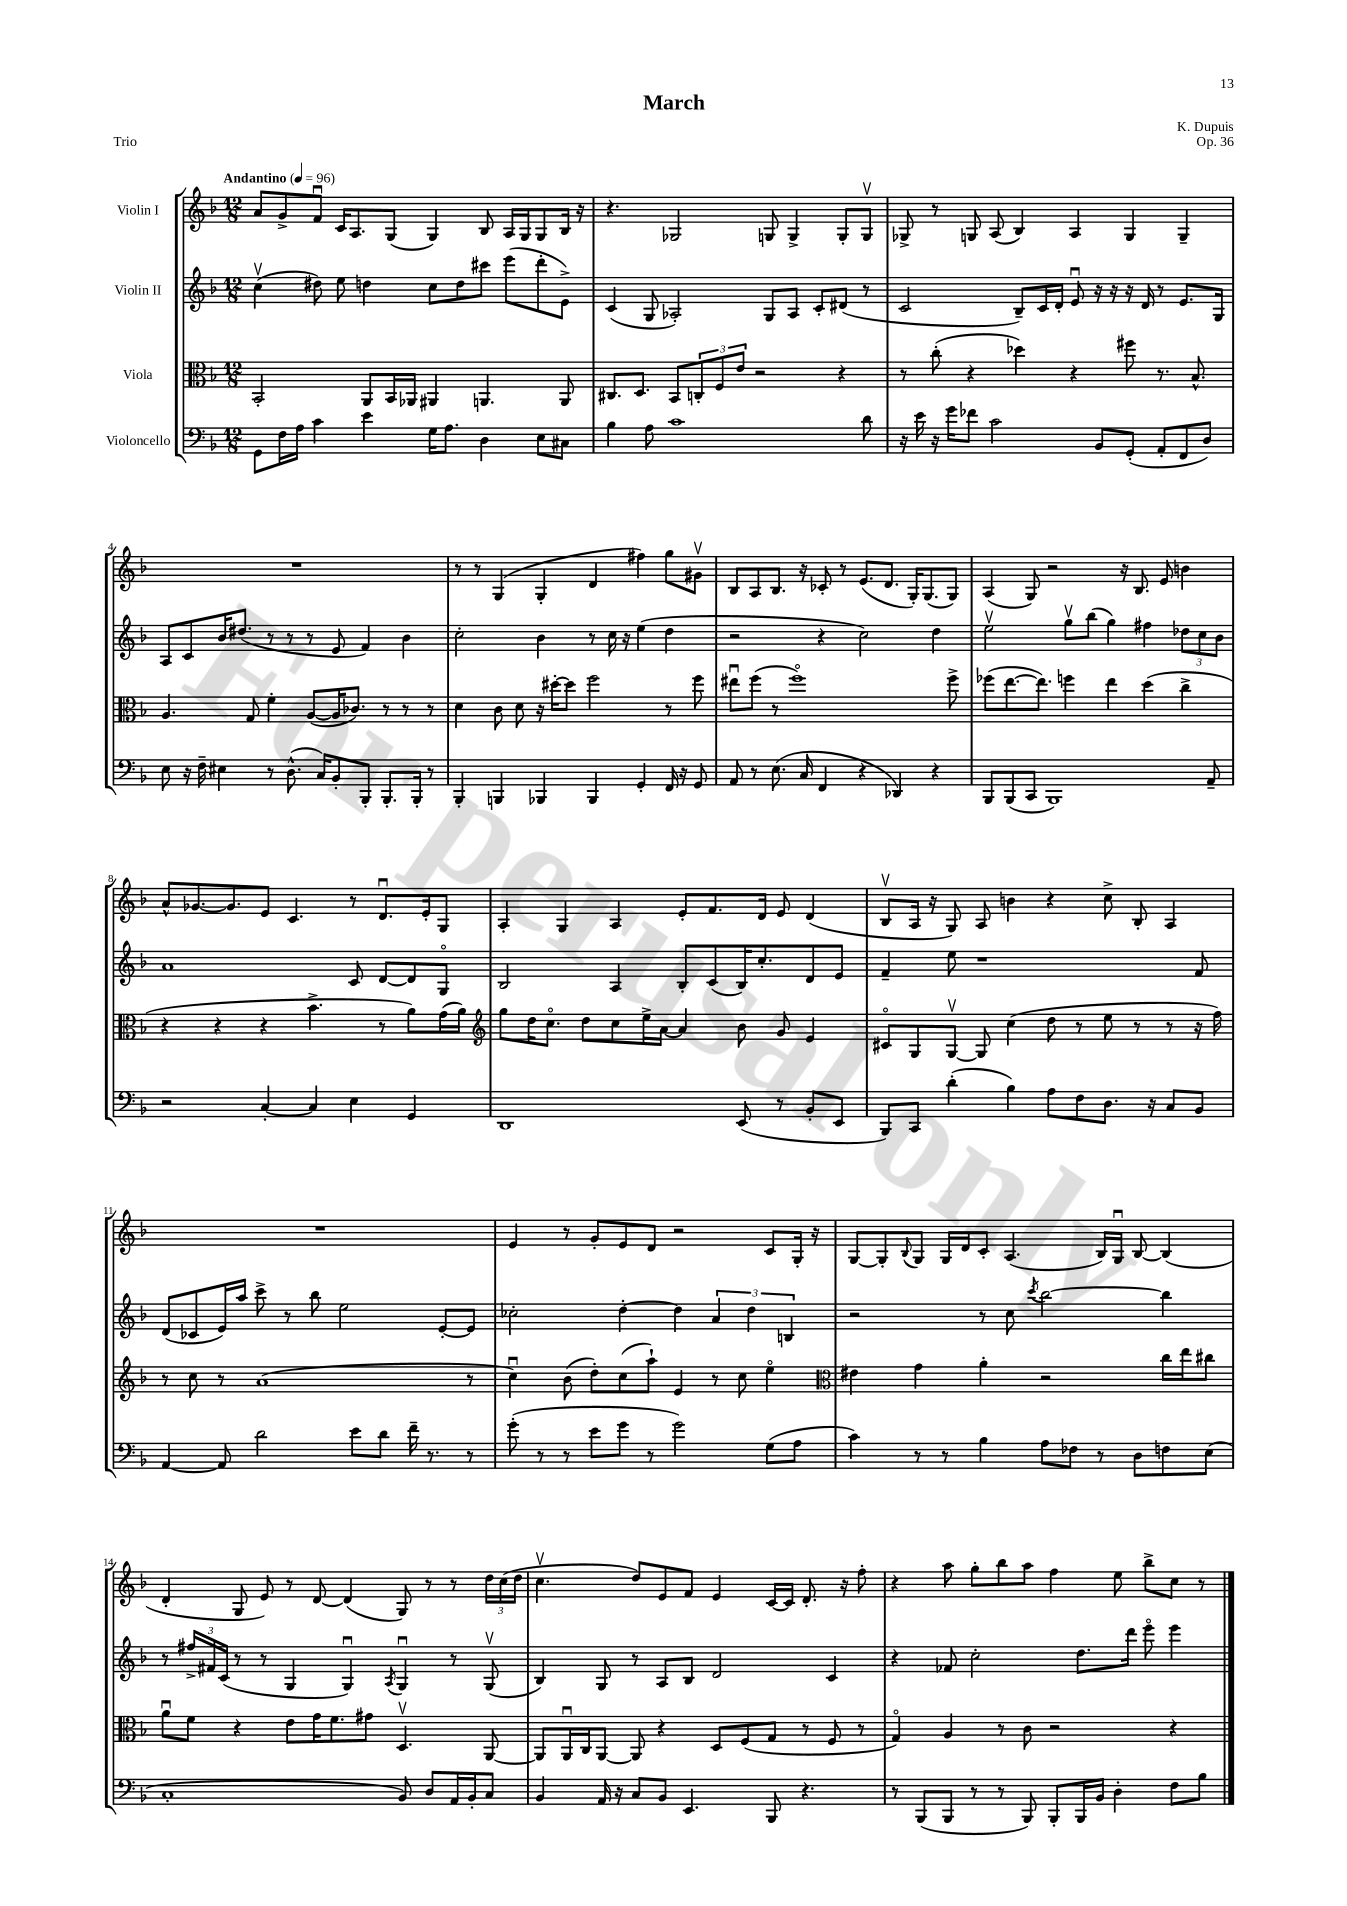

**kern	**kern	**kern	**kern
*staff4	*staff3	*staff2	*staff1
*clefF4	*clefC3	*clefG2	*clefG2
*k[b-]	*k[b-]	*k[b-]	*k[b-]
*M12/8	*M12/8	*M12/8	*M12/8
*MM96	*MM96	*MM96	*MM96
8GG	2BB-'	(4ccv	8a
16F	.	.	8g^
16A	.	.	.
4c	.	8dd#)	8fu
.	.	8ee	16c
.	.	.	8.A
4e	8AA	4dd	.
.	16BB-	.	(8G
.	16AA-	.	.
16G	4AA#	8cc	4G)
8.A	.	.	.
.	.	8dd	.
4D	4.AA	8ccc#	8B-
.	.	(8eee	16A
.	.	.	16G
8E	.	8ddd'	8G
8C#	8AA	8e^)	16B-
.	.	.	16r
=	=	=	=
4B-	8.C#	(4c	4.r
.	8.D	.	.
8A	.	8G	.
1c	8BB-	2A-')	2G-
.	12C'	.	.
.	12F	.	.
.	12e	.	.
.	2r	.	.
.	.	8G	8G
.	.	8A-	4G^
.	.	8c'	.
.	4r	(8d#	8G'
8d	.	8r	8Gv
=	=	=	=
16r	8r	2c	8G-^
16e	.	.	.
16r	(8cc'	.	8r
16g	.	.	.
8f-	4r	.	8G
2c	.	.	(8A
.	4dd-)	8B-~)	4B-)
.	.	16c	.
.	.	16d'	.
.	4r	8eu	4A
8BB-	.	16r	.
.	.	16r	.
(8GG'	8ff#	16r	4G
.	.	16d	.
8AA'	8.r	8r	.
8FF	.	8.e	4G~
.	8.B-^^	.	.
8D)	.	.	.
.	.	16G	.
=	=	=	=
8E	4.A	8A	1.r
16r	.	8c	.
16F~	.	.	.
4E#	.	16b-	.
.	.	(8.dd#	.
.	8G	.	.
8r	4f'	8r	.
(8.D^^	.	8r	.
.	([8A	8r	.
16C)	.	.	.
8BB-'	16A]	8e	.
.	8.c-)	.	.
8BBB-'	.	4f)	.
8.BBB-'	8r	.	.
.	8r	4b-	.
16BBB-'	.	.	.
8r	8r	.	.
=	=	=	=
4BBB-'	4d	2cc'	8r
.	.	.	8r
4BBB	8c	.	(4G
.	8d	.	.
4BBB-	16r	4b-	4G'
.	[16dd#'	.	.
.	8dd#]	.	.
4BBB-	2ff	8r	4d
.	.	16cc	.
.	.	16r	.
4GG'	.	(4ee	4ff#)
16FF	8r	4dd	8gg
16r	.	.	.
8GG	8ff	.	8g#v
=	=	=	=
8AA	8ee#u	2r	8B-
8r	(8ff	.	8A
(8.E	8r	.	8.B-
.	1ffo)	.	.
16C	.	.	16r
4FF	.	4r	8c-'
.	.	.	8r
4r	.	2cc)	(8.e
.	.	.	8.d
4DD-)	.	.	.
.	.	.	16G')
.	.	.	(8.G
4r	.	4dd	.
.	8ff^	.	8G)
=	=	=	=
8BBB-	(8ff-	2eev	(4A
(8BBB-	[8.ee	.	.
8CC	.	.	8G)
.	8.ee])	.	.
1BBB-)	.	.	2r
.	4ff	8ggv	.
.	.	(8bb-	.
.	4ee	4gg)	.
.	.	.	16r
.	.	.	8.B-
.	(4dd	4ff#	.
.	.	.	8e
.	4cc^	12dd-	4b
.	.	12cc	.
8AA~	.	.	.
.	.	12b-	.
=	=	=	=
2r	4r	1a	8a^^
.	.	.	[8.g-
.	4r	.	.
.	.	.	8.g-]
[4C'	4r	.	8e
.	.	.	4.c
4C]	4.b-^	.	.
4E	.	8c	8r
.	8r	[8d	8.du
4GG	8a)	8d]	.
.	.	.	16e'
.	(16g	8Go	8G
.	16a)	.	.
=	=	=	=
*	*clefG2	*	*
1DD	8gg	2B-	4A'
.	16dd	.	.
.	8.cco	.	.
.	.	.	4G
.	8dd	.	.
.	8cc	4A	4A
.	16ee^	.	.
.	[16a	.	.
.	4a]	8B-'	8e'
.	.	(8c	8.f
(8EE	8b-	16B-)	.
.	.	8.cc'	16d
8r	8g	.	8e
8BB-'	4e	8d	(4d
8EE	.	8e	.
=	=	=	=
8BBB-)	8c#o	4f~	8B-v
8CC	8G	.	16A
.	.	.	16r
(4d'	[8Gv	8ee	8G)
.	8G]	1r	8A
4B-)	(4cc	.	4b
8A	8dd	.	4r
8F	8r	.	.
8.D	8ee	.	8cc^
.	8r	.	8B-'
16r	.	.	.
8C	8r	.	4A
8BB-	16r	8f	.
.	16ff)	.	.
=	=	=	=
[4AA	8r	(8d	1.r
.	8cc	8c-	.
8AA]	8r	16e)	.
.	.	16aa	.
2d	(1a	8ccc^	.
.	.	8r	.
.	.	8bb-	.
.	.	2ee	.
8e	.	.	.
8d	.	.	.
16f~	.	.	.
8.r	.	.	.
.	.	[8e'	.
8r	8r	8e]	.
=	=	=	=
(8g'	4ccu)	2cc-'	4e
8r	.	.	.
8r	(8b-	.	8r
8e	8dd')	.	8g'
8g	(8cc	[4dd'	8e
8r	8aa`)	.	8d
2g)	4e	4dd]	2r
.	8r	6a	.
.	8cc	.	.
.	.	6dd	.
(8G	4eeo	.	8c
.	.	6B	.
8A	.	.	16G'
.	.	.	16r
=	=	=	=
*	*clefC3	*	*
4c)	4e#	2r	[8G
.	.	.	8G']
.	.	.	8qqB-
8r	4g	.	8G
8r	.	.	16G
.	.	.	16d
4B-	4a'	8r	8c'
.	.	8cc	(4.A
.	.	8qccc	.
8A	2r	[2bb-	.
8F-	.	.	.
8r	.	.	16B-)
.	.	.	16Gu
8D	.	.	[8B-
8F	16cc	4bb-]	(4B-]
.	16ee	.	.
(8E	8cc#	.	.
=	=	=	=
1C'	8au	8r	4d'
.	8f	24ff#^	.
.	.	24f#	.
.	.	(24c	.
.	4r	8r	8G
.	.	8r	8e)
.	8e	4G	8r
.	16g	.	[8d
.	8.f	.	.
.	.	4Gu)	(4d]
.	8g#	.	.
.	.	8qA	.
8BB-)	4.Dv	4Gu	8G)
8D	.	.	8r
16AA	.	8r	8r
16BB-'	.	.	.
8C	[8AA	(8Gv	24dd
.	.	.	(24cc
.	.	.	24dd
=	=	=	=
4BB-	8AA]	4B-)	4.ccv
.	16AAu	.	.
.	16C	.	.
16AA	[8AA	8G	.
16r	.	.	.
8C	8AA]	8r	8dd)
8BB-	4r	8A	8e
4.EE	.	8B-	8f
.	8D	2d	4e
.	(8F	.	.
8BBB-	8G	.	[16c
.	.	.	16c]
4.r	8r	.	8.d'
.	8F	4c	.
.	.	.	16r
.	8r	.	8ff'
=	=	=	=
8r	4Go)	4r	4r
(8BBB-	.	.	.
8BBB-	4A	8f-	8aa
8r	.	2cc'	8gg'
8r	8r	.	8bb-
8BBB-)	8c	.	8aa
8BBB-'	2r	.	4ff
16BBB-	.	8.dd	.
16BB-	.	.	.
4D'	.	.	8ee
.	.	16ddd	.
.	.	8eeeo	8bb-^
8F	4r	4eee	8cc
8B-	.	.	8r
==	==	==	==
*-	*-	*-	*-
